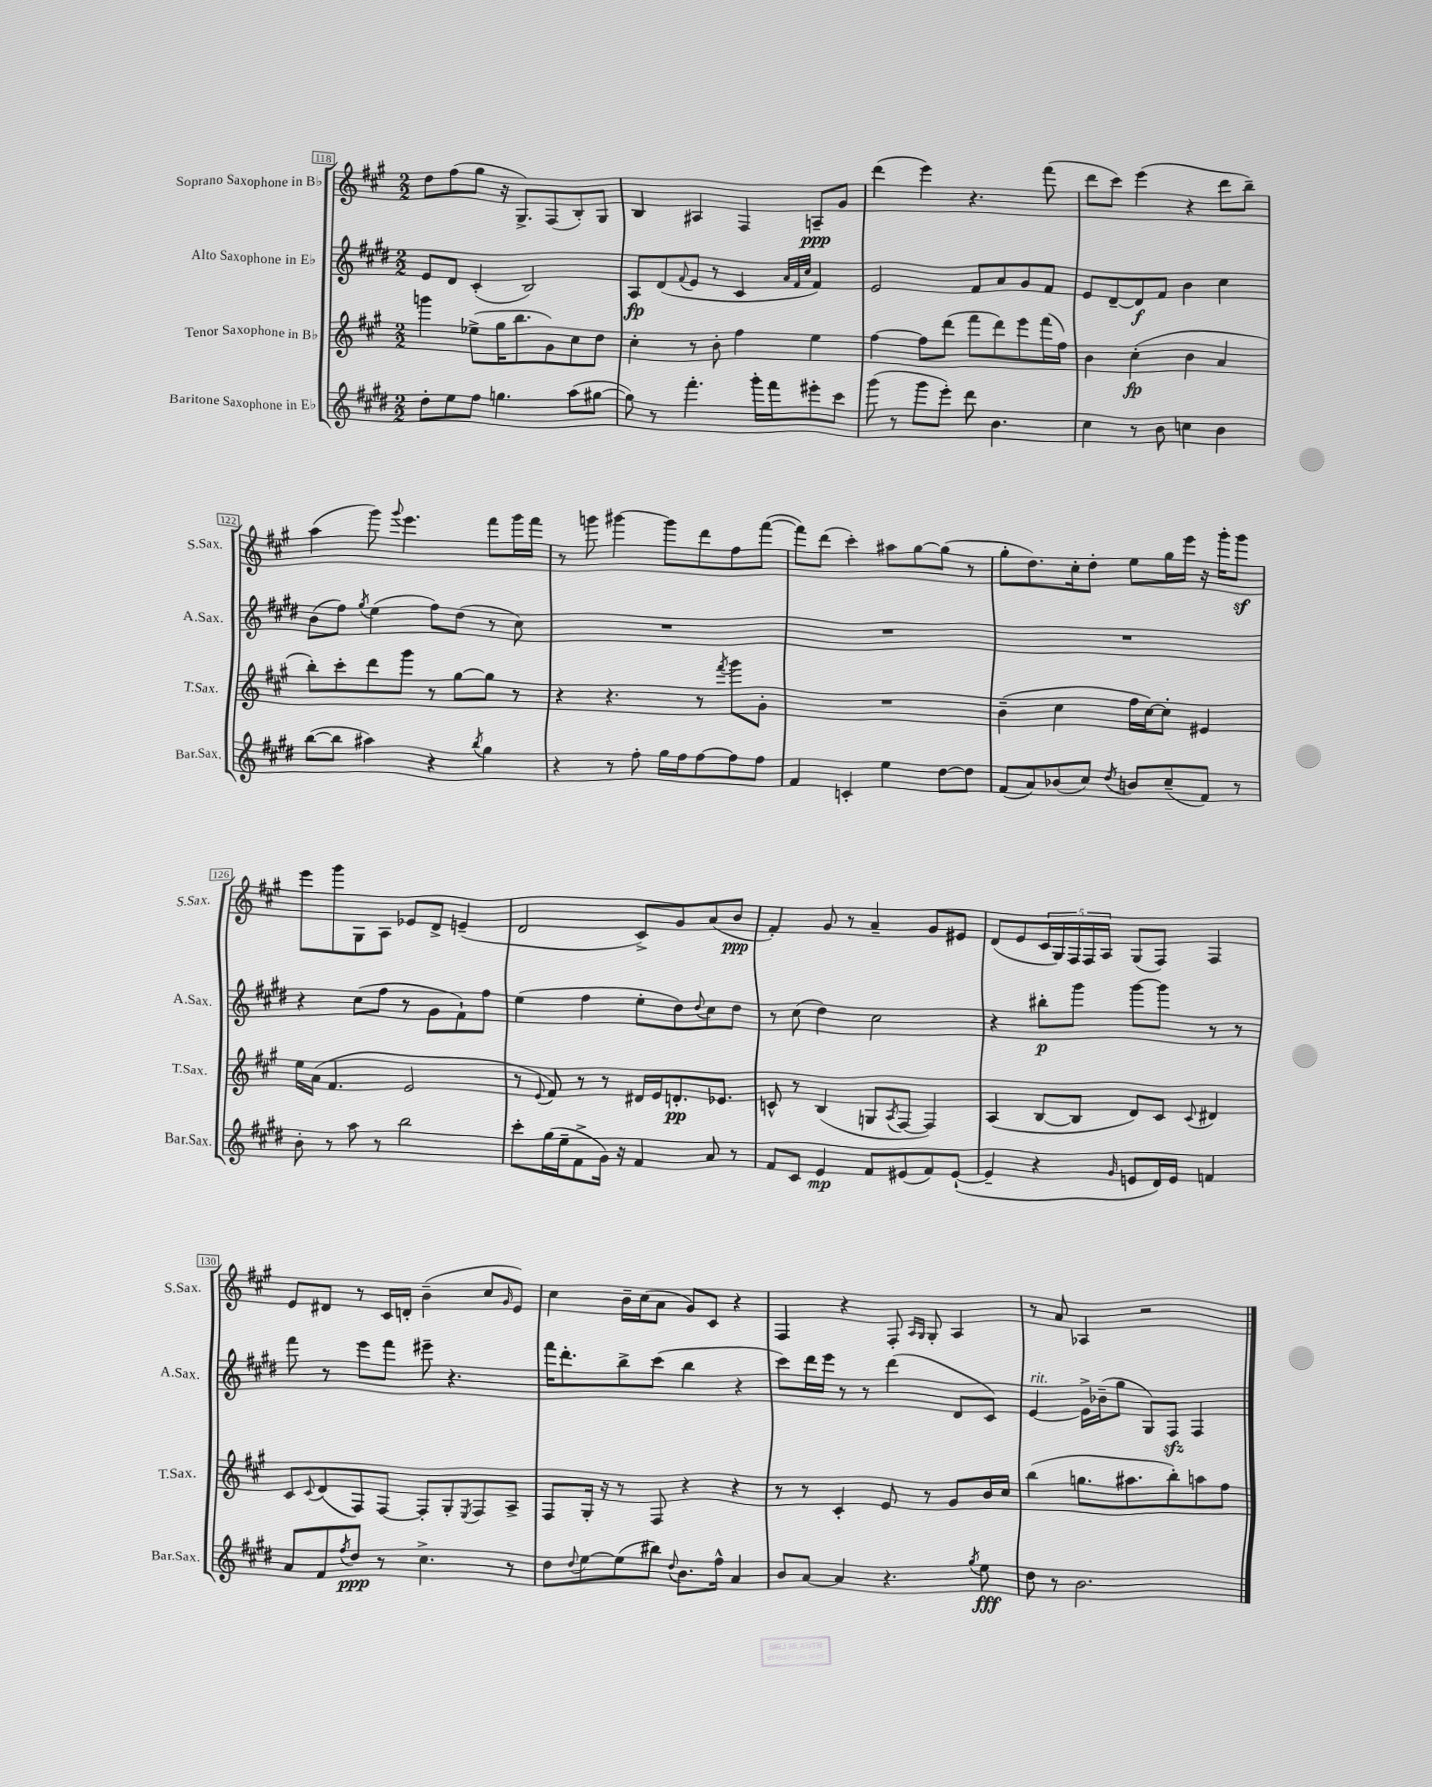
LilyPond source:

<<
\new StaffGroup <<
\new Staff = "s0" \with { instrumentName = "Soprano Saxophone in Bb" shortInstrumentName = "S.Sax." } {
    \clef treble \key a \major \numericTimeSignature \time 2/2
    d''8 fis''8( gis''8 r16 gis8.->) fis8( b8-.) gis8 |
    b4 ais4 fis4 a8--\ppp gis'8 |
    d'''4( e'''4) r4. fis'''8( |
    d'''8 cis'''8) e'''4( r4 d'''8 b''8--) |
    a''4( gis'''8) \appoggiatura { gis'''8 } e'''4. fis'''8 gis'''16 fis'''16 |
    r8 g'''8 gis'''4~ gis'''8 d'''8 fis''8 fis'''8~( |
    fis'''8) d'''8( cis'''4-.) ais''8 gis''8~ gis''8( r8 |
    gis''8-. d''8.) cis''16-. d''8-. e''8 gis''16 e'''16 r16 gis'''16-. gis'''8\sf |
    e'''8 gis'''8 gis8 a8 ees'8 d'8-> e'4--( |
    d'2 cis'8->) gis'8 a'8( b'8\ppp |
    fis'4-.) gis'8 r8 a'4-- gis'8 eis'8 |
    d'8( e'8 \tuplet 5/4 { cis'16 gis16) fis16 fis16 a16 } gis8( fis8) fis4 |
    e'8 dis'8 r8 cis'16 d'16-. b'4--( cis''8 \grace { gis'16 } e'8) |
    cis''4 b'16-- cis''16( a'8 gis'8) cis'8 r4 |
    fis4 r4 fis8-. \grace { a16 gis16 } gis8-. a4 |
    r8 a'8 aes4 r2 \bar "|." |
}
\new Staff = "s1" \with { instrumentName = "Alto Saxophone in Eb" shortInstrumentName = "A.Sax." } {
    \clef treble \key e \major \numericTimeSignature \time 2/2
    e'8 dis'8 cis'4-.( b2) |
    a8\fp dis'8( \appoggiatura { fis'8 } e'8 r8 cis'4 \grace { a'32 fis'32 cis''32 } fis'4) |
    e'2 fis'8 a'8 gis'8 fis'8 |
    e'8 dis'8~-- dis'8\f fis'8 b'4 cis''4 |
    b'8( fis''8) \acciaccatura { gis''8 } e''4( fis''8) dis''8( r8 cis''8) |
    R1 |
    R1 |
    R1 |
    r4 cis''8( fis''8 r8 gis'8 fis'8-!) fis''8 |
    e''4( fis''4 e''8-. dis''8) \appoggiatura { dis''8 } cis''8 dis''8 |
    r8 cis''8( dis''4) cis''2 |
    r4 bis''8-.\p gis'''8 gis'''8~ gis'''8 r8 r8 |
    fis'''8 r8 e'''8 fis'''8 eis'''8-- r4. |
    fis'''16 dis'''8.-. b''8-> cis'''8( b''4 r4 |
    cis'''8) dis'''16 e'''16 r8 r8 dis'''4( dis'8 cis'8) |
    e'4~^\markup { \italic "rit." } e'16-> bes'16--( gis''8 gis8) fis8\sfz fis4 \bar "|." |
}
\new Staff = "s2" \with { instrumentName = "Tenor Saxophone in Bb" shortInstrumentName = "T.Sax." } {
    \clef treble \key a \major \numericTimeSignature \time 2/2
    g'''4 ees''8->( gis''16 b''8. gis'8) cis''8 d''8 |
    cis''4-. r8 b'8-. fis''4 e''4 |
    fis''4~ fis''8 d'''8( fis'''8 d'''8) e'''8 fis'''16( fis''16) |
    b'4 cis''4-.\fp( b'4 a'4 |
    b''8-.) cis'''8-. d'''8 gis'''8 r8 gis''8~ gis''8 r8 |
    r4 r4. r8 \acciaccatura { fis'''8 } gis'''8 gis'8-. |
    R1 |
    b'4--( cis''4 fis''16 cis''16~) cis''8-. eis'4 |
    e''16 a'16( fis'4. e'2 |
    r8 \appoggiatura { e'8 } fis'8) r8 r8 dis'16 e'16 d'8.-.\pp ees'8. |
    c'8-^ r8 b4( g8 \acciaccatura { a8 } fis8~ fis4) |
    a4( b8~ b8 d'8) cis'8 \appoggiatura { cis'8 } dis'4 |
    cis'8 \appoggiatura { cis'8 } d'8( fis8) fis8~ fis8-. gis8-. \acciaccatura { e8 } fis8 a8-> |
    fis8 gis16-. r16 r8 fis8 r4 r4 |
    r8 r8 cis'4-. e'8 r8 gis'8 b'16 cis''16 |
    b''4( g''8. ais''8. b''8-.) a''8 fis''8 \bar "|." |
}
\new Staff = "s3" \with { instrumentName = "Baritone Saxophone in Eb" shortInstrumentName = "Bar.Sax." } {
    \clef treble \key e \major \numericTimeSignature \time 2/2
    dis''8-. e''8 fis''8 g''4. a''8( gis''8~ |
    gis''8) r8 fis'''4.-. gis'''16-. fis'''16 eis'''8-. cis'''8 |
    gis'''8( r8 gis'''8 e'''8-.) dis'''8 b'4. |
    cis''4 r8 b'8 c''4 b'4 |
    b''8~( b''8 ais''4) r4 \acciaccatura { b''8 } gis''4 |
    r4 r8 fis''8-. gis''16 fis''16 fis''8~ fis''8 fis''8 |
    fis'4 c'4-. e''4 dis''8~ dis''8 |
    fis'8( a'8) bes'8( cis''8) \acciaccatura { dis''8 } b'8 cis''8--( fis'8) r8 |
    b'8-. r8 a''8 r8 b''2 |
    cis'''8-. gis''16( e''16-- fis'8-> gis'16) r16 fis'4 a'8 r8 |
    fis'8 cis'8 e'4\mp fis'8 eis'8( fis'8) eis'8~-!( |
    eis'4-- r4 \grace { gis'16 } e'8 dis'16) e'16 f'4 |
    a'8 fis'8 \acciaccatura { fis''8 } dis''8\ppp r8 cis''4.-> r8 |
    dis''8 \appoggiatura { dis''8 } e''8~ e''8( bis''8) \appoggiatura { dis''8 } b'8. fis''16-^ a'4 |
    b'8 a'8~ a'4 r4. \acciaccatura { gis''8 } e''8\fff |
    dis''8 r8 b'2. \bar "|." |
}
>>
>>
\layout { \context { \Score currentBarNumber = #118 \override BarNumber.stencil = #(make-stencil-boxer 0.1 0.3 ly:text-interface::print) } }
